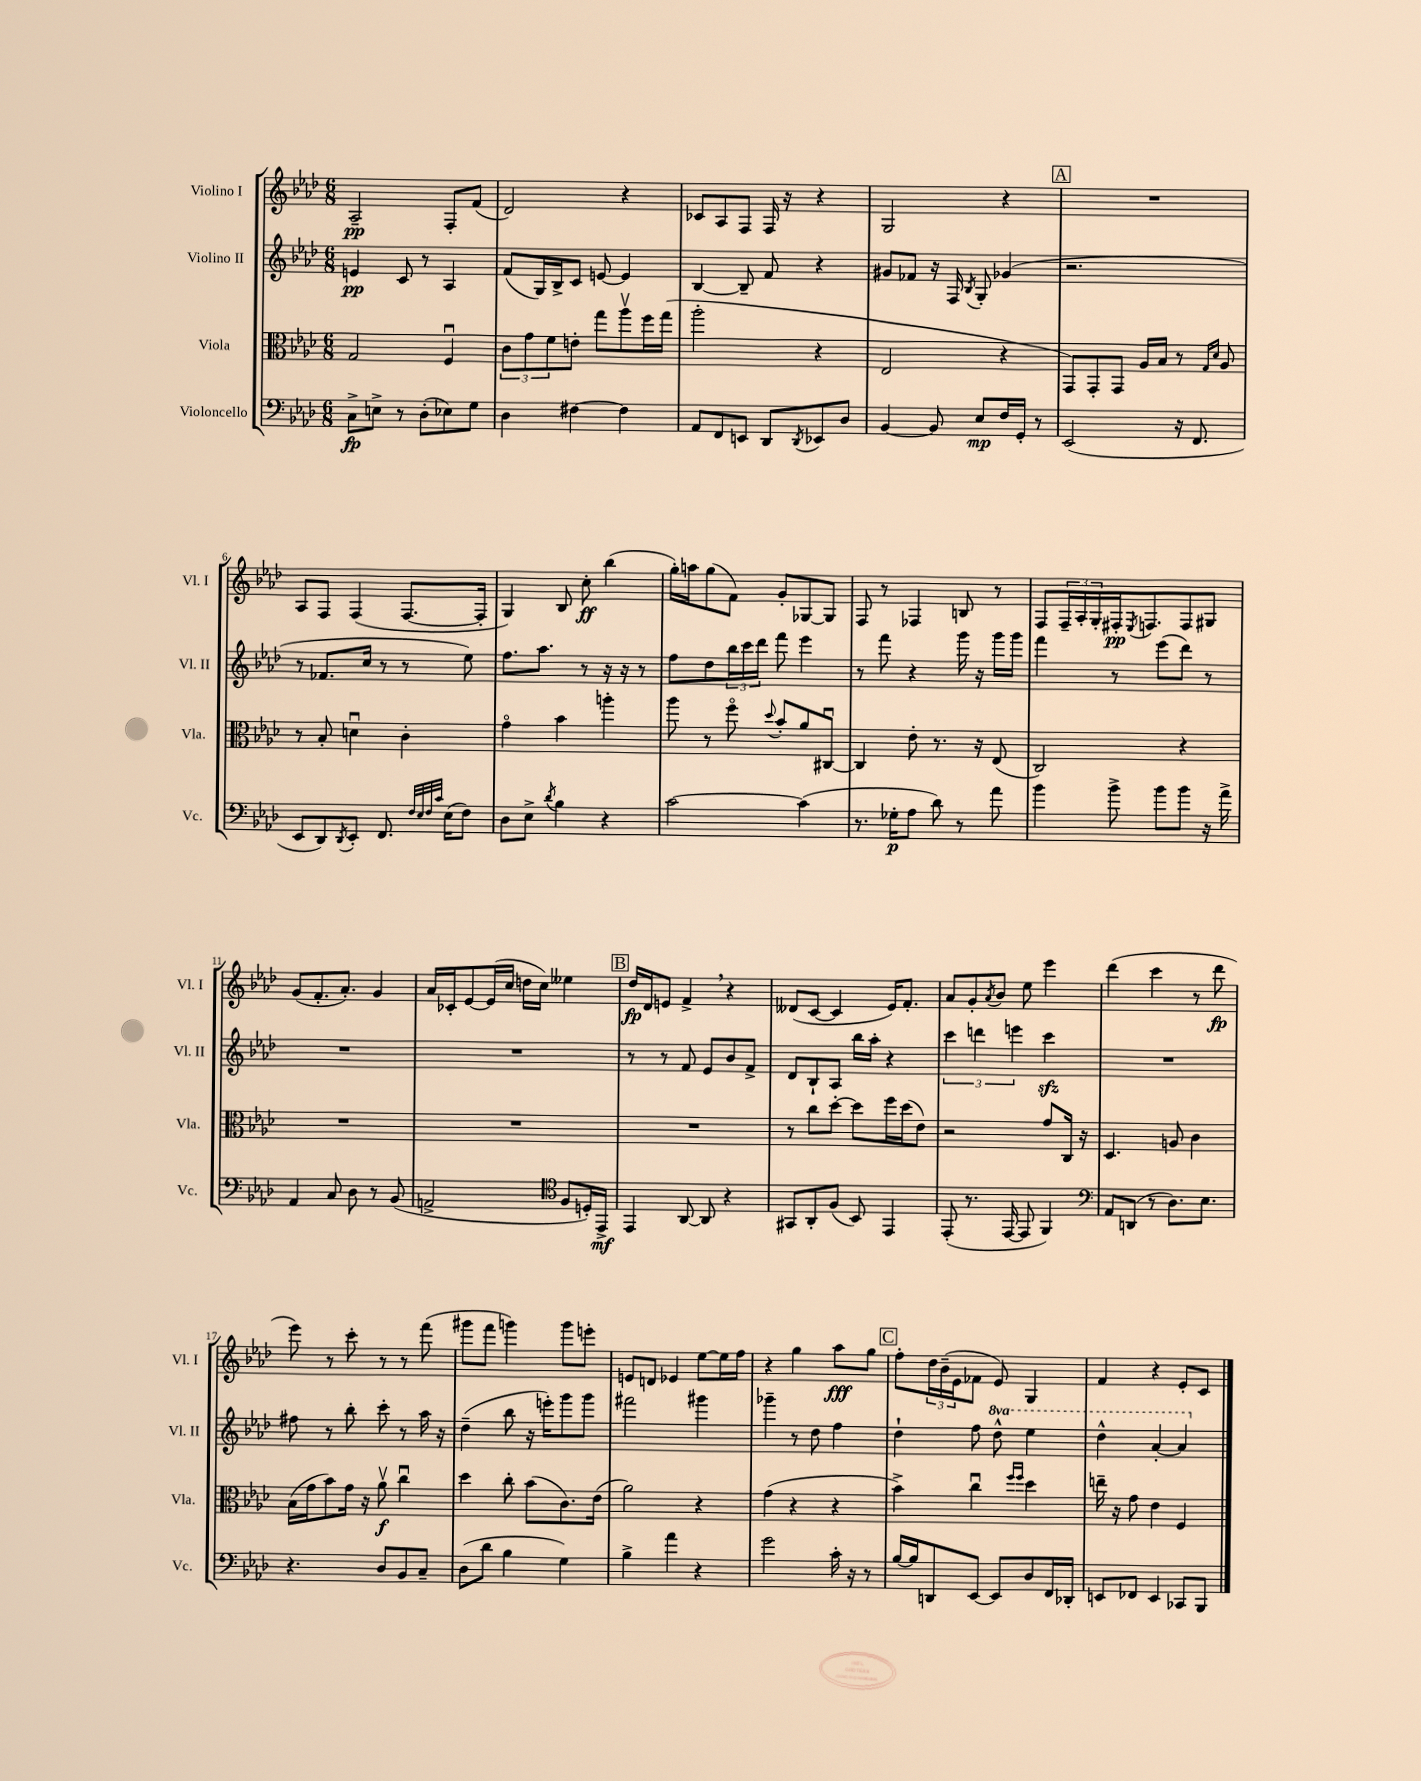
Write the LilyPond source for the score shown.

<<
\new StaffGroup <<
\new Staff = "s0" \with { instrumentName = "Violino I" shortInstrumentName = "Vl. I" } {
    \clef treble \key aes \major \numericTimeSignature \time 6/8
    aes2--\pp f8-. f'8( |
    des'2) r4 |
    ces'8 aes8 f8 f16 r16 r4 |
    g2 r4 |
    \mark \markup { \box "A" } R2. |
    aes8 f8 f4( f8.~ f16-. |
    g4) bes8 c''8-.\ff bes''4( |
    g''16-.) a''16 g''8( f'8) g'8-. ges8~ ges8 |
    f8 r8 fes4 b8 r8 |
    f8 \tuplet 3/2 { f16-- aes16-. g16-. } fis16-.\pp \acciaccatura { ees8 } f8. f8 gis8 |
    g'8( f'8.-. aes'8.-.) g'4 |
    aes'16 ces'16-. ees'8~ ees'16( c''16 d''16 c''16) eeses''4 |
    \mark \markup { \box "B" } des''16\fp des'16 e'8 f'4-> \breathe r4 |
    deses'8( c'8~ c'4 ees'16) f'8.-. |
    aes'8 g'8-. \acciaccatura { aes'8 } bes'8 ees''8 ees'''4 |
    des'''4( c'''4 r8 des'''8\fp |
    ees'''8) r8 c'''8-. r8 r8 f'''8( |
    gis'''8 f'''8 g'''4) g'''8 e'''8-. |
    e'8 d'8 ees'4 ees''8~ ees''16 f''16 |
    r4 g''4 aes''8\fff g''8 |
    \mark \markup { \box "C" } f''8-. \tuplet 3/2 { des''16 bes'16--( ees'16 } fes'8 ees'8) g4 |
    f'4 r4 ees'8-. c'8 \bar "|." |
}
\new Staff = "s1" \with { instrumentName = "Violino II" shortInstrumentName = "Vl. II" } {
    \clef treble \key aes \major \numericTimeSignature \time 6/8 \set Staff.ottavationMarkups = #ottavation-simple-ordinals
    e'4\pp c'8 r8 aes4 |
    f'8( g16) bes16-> c'8 e'8~ e'4 |
    bes4~ bes8-- f'8 r4 |
    gis'8 fes'8 r16 f16 \acciaccatura { bes8 } g8-. ges'4( |
    \mark \markup { \box "A" } r2. |
    r8 fes'8. c''16 r8 r8 ees''8) |
    f''8. aes''8. r8 r16 r16 r8 |
    f''8 des''8 \tuplet 3/2 { bes''16 c'''16 des'''16 } f'''8 ees'''4 |
    r8 f'''8 r4 g'''16 r16 g'''16 g'''16 |
    f'''4 r8 ees'''8( des'''8) r8 |
    R2. |
    R2. |
    \mark \markup { \box "B" } r8 r8 f'8 ees'8 bes'8 f'8-> |
    des'8 bes8-! aes8 bes''16 aes''16-. r4 |
    \tuplet 3/2 { c'''4 d'''4 e'''4 } c'''4\sfz |
    R2. |
    fis''8 r8 bes''8-. c'''8-. r8 aes''16 r16 |
    des''4--( bes''8 r16 e'''16-.) g'''8 g'''8 |
    fis'''2 gis'''4 |
    ges'''4-- r8 des''8 f''4 |
    \mark \markup { \box "C" } des''4-! f''8 \ottava #1 des'''8-^ ees'''4 |
    des'''4-^ aes''4~-. aes''4 \ottava #0 \bar "|." |
}
\new Staff = "s2" \with { instrumentName = "Viola" shortInstrumentName = "Vla." } {
    \clef alto \key aes \major \numericTimeSignature \time 6/8
    g2 f4\downbow |
    \tuplet 3/2 { c'8 g'8 f'8 } e'8-. g''8 aes''8\upbow f''16 g''16( |
    aes''2-. r4 |
    ees2 r4 |
    \mark \markup { \box "A" } g,8) g,8-. g,8 aes16 bes16 r8 \grace { g16 des'16 } aes8 |
    r8 bes8-. d'4\downbow c'4-. |
    g'4\flageolet bes'4 a''4-. |
    aes''8 r8 f''8\flageolet \appoggiatura { des''8 } bes'8-. aes'8 cis8~\downbow |
    cis4 ees'8-. r8. r16 ees8( |
    c2) r4 |
    R2. |
    R2. |
    \mark \markup { \box "B" } R2. |
    r8 c''8 des''8~-. des''8 f''16 des''16( ees'8) |
    r2 g'8 c16 r16 |
    des4. a8 c'4 |
    bes16( g'16 bes'8) g'16 r16 aes'8\upbow\f c''4\downbow |
    des''4 c''8-. bes'8( c'8.) ees'16( |
    aes'2) r4 |
    g'4( r4 r4 |
    \mark \markup { \box "C" } bes'4->) c''4\downbow \grace { f''16 f''16 } des''4 |
    e''16-- r16 g'8 ees'4 f4 \bar "|." |
}
\new Staff = "s3" \with { instrumentName = "Violoncello" shortInstrumentName = "Vc." } {
    \clef bass \key aes \major \numericTimeSignature \time 6/8
    c8->\fp e8-> r8 des8-.( ees8) g8 |
    des4 fis4~ fis4 |
    aes,8 f,8 e,8 des,8 \acciaccatura { des,8 } ees,8 des8 |
    bes,4~ bes,8 ees8\mp f16 g,16-. r8 |
    \mark \markup { \box "A" } ees,2( r16 f,8. |
    ees,8 des,8) \acciaccatura { des,8 } ees,8-. f,8. \grace { f32 ees32 f32 c'32 } ees16( f8) |
    des8 ees8-> \acciaccatura { des'8 } bes4 r4 |
    c'2~ c'4( |
    r8. ges16-.\p aes8 des'8) r8 aes'8 |
    bes'4 bes'8-> bes'8 bes'8 r16 aes'16-> |
    aes,4 c8 des8 r8 bes,8( |
    a,2-> \clef tenor f8 d16-.) ees,16->\mf |
    \mark \markup { \box "B" } ees,4 aes,8~ aes,8 r4 |
    gis,8 aes,8-. f8( bes,8) ees,4 |
    ees,8-.( r8. ees,16~ ees,8 f,4) |
    \clef bass aes,8 d,8( r8 des8.) ees8. |
    r4. des8 bes,8 c8-- |
    des8( des'8 bes4 g4) |
    bes4-> aes'4 r4 |
    g'2 c'16-. r16 r8 |
    \mark \markup { \box "C" } bes16~ bes16 d,8 ees,8~ ees,8 des8 f,16 des,16-. |
    e,8 fes,8 e,4 ces,8 bes,,8 \bar "|." |
}
>>
>>
